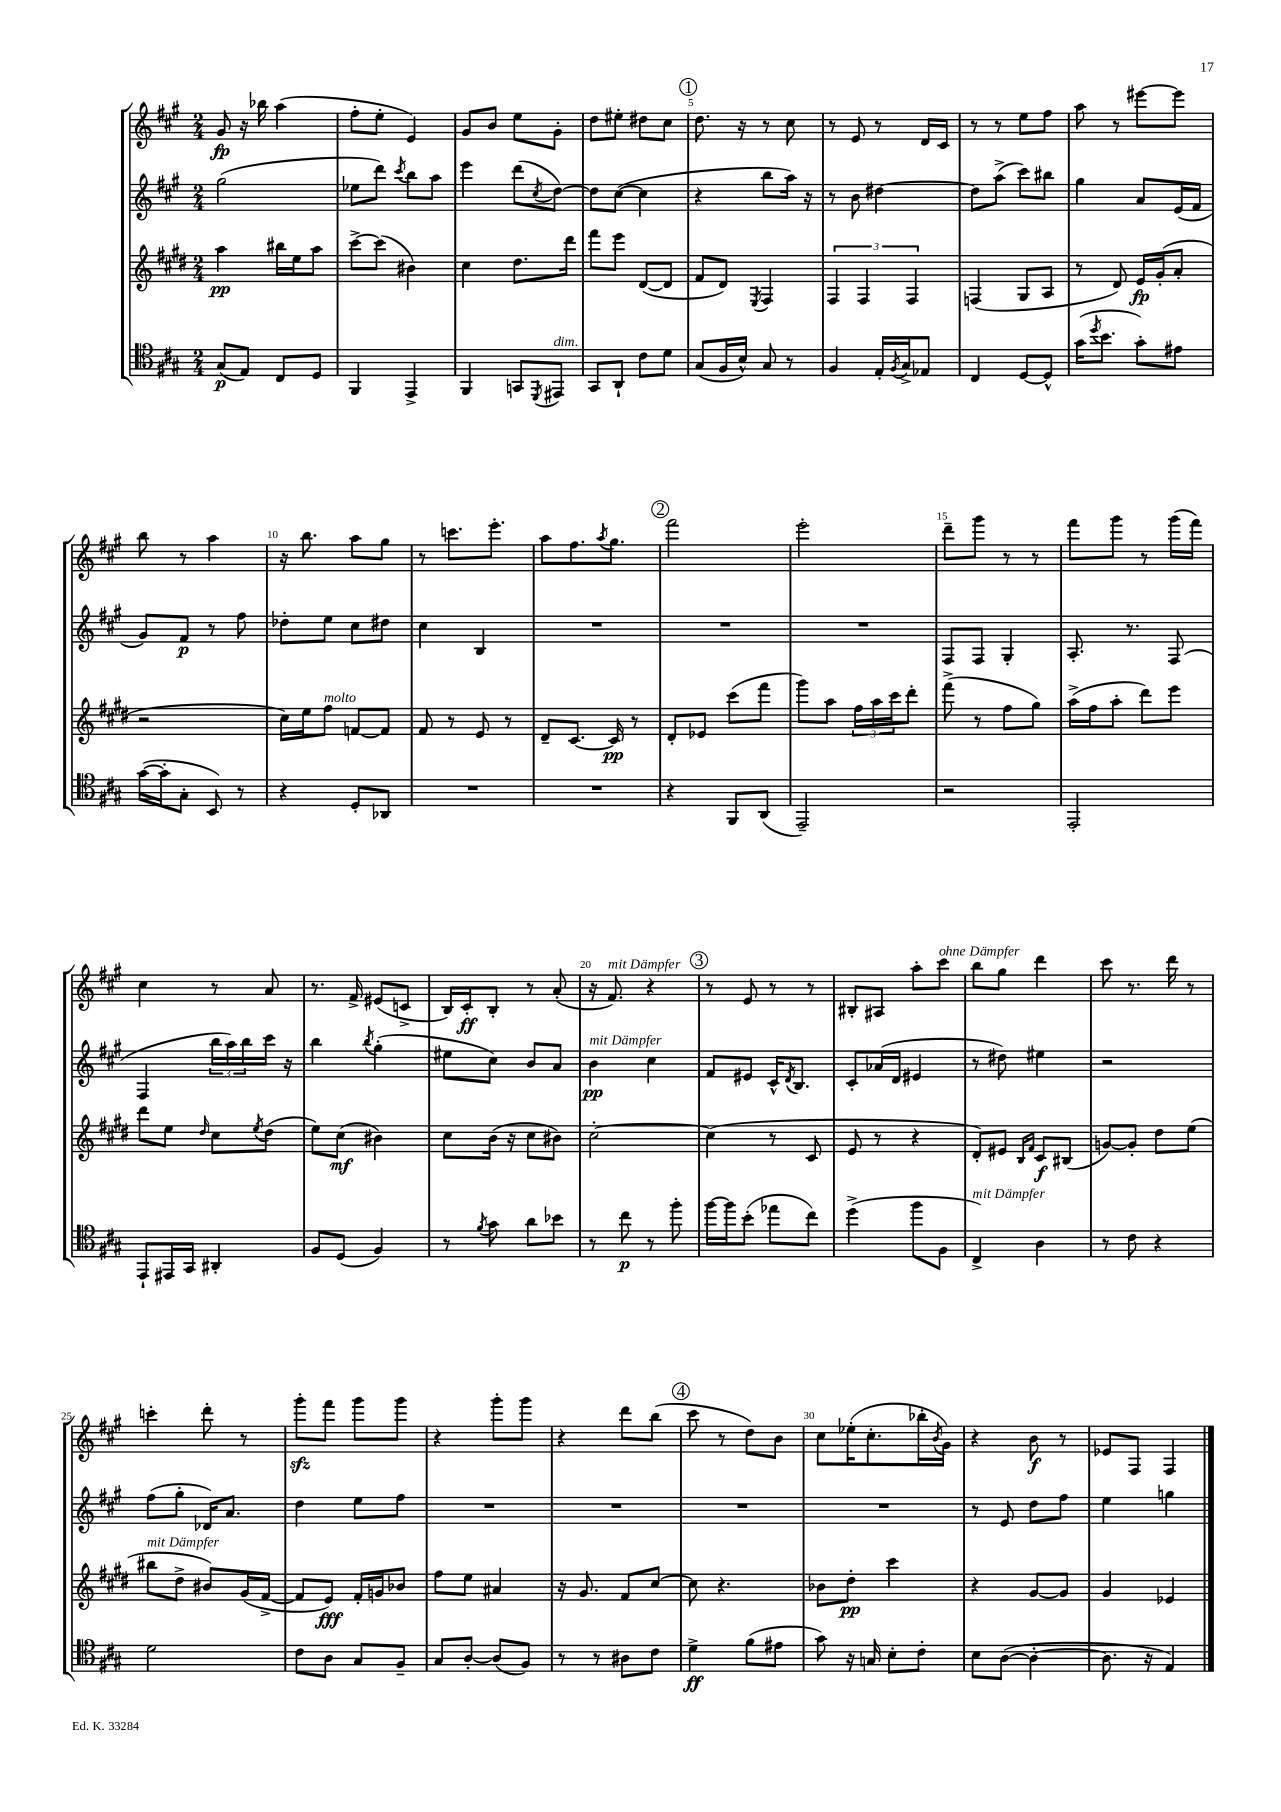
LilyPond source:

<<
\new StaffGroup <<
\new Staff = "s0" {
    \clef treble \key a \major \numericTimeSignature \time 2/4
    gis'8\fp r16 bes''16 a''4( |
    fis''8-. e''8-. e'4) |
    gis'8 b'8 e''8 gis'8-. |
    d''8 eis''8-. dis''8 cis''8 |
    \mark \markup { \circle "1" } d''8. r16 r8 cis''8 |
    r8 e'8 r8 d'16 cis'16 |
    r8 r8 e''8 fis''8 |
    a''8 r8 eis'''8~ eis'''8 |
    b''8 r8 a''4 |
    r16 b''8. a''8 gis''8 |
    r8 c'''8. e'''8.-. |
    a''8 fis''8. \acciaccatura { a''8 } gis''8. |
    \mark \markup { \circle "2" } fis'''2 |
    e'''2-. |
    d'''8-- gis'''8 r8 r8 |
    fis'''8 gis'''8 r8 gis'''16( fis'''16) |
    cis''4 r8 a'8 |
    r8. fis'16-> eis'8( c'8-> |
    b16) cis'16-.\ff b8-. r8 a'8-.( |
    r16 fis'8.^\markup { \italic "mit Dämpfer" }) r4 |
    \mark \markup { \circle "3" } r8 e'8 r8 r8 |
    bis8-. ais8 a''8-. cis'''8^\markup { \italic "ohne Dämpfer" } |
    b''8 gis''8 d'''4 |
    cis'''8 r8. d'''16 r8 |
    c'''4-. d'''8-. r8 |
    gis'''8-.\sfz fis'''8 gis'''8 gis'''8 |
    r4 gis'''8-. gis'''8 |
    r4 d'''8 b''8( |
    \mark \markup { \circle "4" } cis'''8 r8 d''8) b'8 |
    cis''8 ees''16-.( cis''8.-. bes''16-. \acciaccatura { b'8 } gis'16) |
    r4 b'8\f r8 |
    ees'8 fis8 fis4 \bar "|." |
}
\new Staff = "s1" {
    \clef treble \key a \major \numericTimeSignature \time 2/4
    gis''2( |
    ees''8 d'''8) \acciaccatura { cis'''8 } b''8 a''8 |
    e'''4 d'''8( \acciaccatura { cis''8 } d''8~) |
    d''8 cis''8~( cis''4 |
    \mark \markup { \circle "1" } r4 b''8 a''16) r16 |
    r8 b'8 dis''4~ |
    dis''8 a''8->( cis'''8) bis''8 |
    gis''4 a'8 e'16( fis'16 |
    gis'8) fis'8\p r8 fis''8 |
    des''8-. e''8 cis''8 dis''8 |
    cis''4 b4 |
    R2 |
    \mark \markup { \circle "2" } R2 |
    R2 |
    fis8 fis8 gis4-. |
    a8.-. r8. fis8( |
    fis4 \tuplet 3/2 { b''16 a''16) b''16 } cis'''16 r16 |
    b''4 \acciaccatura { b''8 } gis''4-.( |
    eis''8 cis''8) b'8 a'8 |
    b'4\pp^\markup { \italic "mit Dämpfer" } cis''4 |
    \mark \markup { \circle "3" } fis'8 eis'8 cis'16-^ \acciaccatura { d'8 } b8. |
    cis'8-. aes'16( d'16 eis'4 |
    r8 dis''8) eis''4 |
    r2 |
    fis''8( gis''8-. des'16) a'8. |
    d''4 e''8 fis''8 |
    R2 |
    R2 |
    \mark \markup { \circle "4" } R2 |
    R2 |
    r8 e'8 d''8 fis''8 |
    e''4 g''4 \bar "|." |
}
\new Staff = "s2" {
    \clef treble \key e \major \numericTimeSignature \time 2/4
    a''4\pp bis''16 e''16 a''8 |
    cis'''8~-> cis'''8( bis'4) |
    cis''4 dis''8. dis'''16 |
    fis'''8 e'''8 dis'8~( dis'8 |
    \mark \markup { \circle "1" } fis'8 dis'8) \acciaccatura { e8 } fis4 |
    \tuplet 3/2 { fis4 fis4 fis4 } |
    f4( gis8 a8 |
    r8 dis'8) e'16\fp gis'16-.( a'8-. |
    r2 |
    cis''16) e''16 fis''8^\markup { \italic "molto" } f'8~ f'8 |
    fis'8 r8 e'8 r8 |
    dis'8-- cis'8.~ cis'16\pp r8 |
    \mark \markup { \circle "2" } dis'8-. ees'8 cis'''8( fis'''8 |
    gis'''8) a''8 \tuplet 3/2 { fis''16 a''16 cis'''16 } dis'''8-. |
    fis'''8->( r8 fis''8 gis''8) |
    a''16->( fis''16 a''8-. dis'''8) e'''8 |
    dis'''8 e''8 \grace { dis''16 } cis''8 \acciaccatura { e''8 } dis''8( |
    e''8) cis''8\mf( bis'4) |
    cis''8 b'16( r16 cis''8 bis'8) |
    cis''2~-. |
    \mark \markup { \circle "3" } cis''4( r8 cis'8 |
    e'8 r8 r4 |
    dis'8-.) eis'8 \grace { b16 fis'16 } cis'8\f bis8( |
    g'8~) g'8-. dis''8 e''8( |
    bis''8^\markup { \italic "mit Dämpfer" } dis''8-> bis'8) gis'16( fis'16~-> |
    fis'8 e'8\fff) fis'16-. g'16 bes'8 |
    fis''8 e''8 ais'4 |
    r16 gis'8. fis'8 cis''8~ |
    \mark \markup { \circle "4" } cis''8 r4. |
    bes'8 dis''8-.\pp cis'''4 |
    r4 gis'8~ gis'8 |
    gis'4 ees'4 \bar "|." |
}
\new Staff = "s3" {
    \clef tenor \key a \major \numericTimeSignature \time 2/4
    gis8\p( e8) cis8 d8 |
    fis,4 e,4-> |
    fis,4 g,8 \acciaccatura { d,8 } eis,8^\markup { \italic "dim." } |
    gis,8 a,8-! cis'8 d'8 |
    \mark \markup { \circle "1" } gis8( fis16 b16-^) gis8 r8 |
    fis4 e16-. \acciaccatura { fis8 } gis16-> ees8 |
    cis4 d8~ d8-^ |
    gis'16( \acciaccatura { d''8 } b'8. gis'8-.) eis'8 |
    gis'16~( gis'16-. gis8-. b,8) r8 |
    r4 d8-. aes,8 |
    R2 |
    R2 |
    \mark \markup { \circle "2" } r4 fis,8 a,8( |
    e,2--) |
    r2 |
    e,2-. |
    e,8-! eis,16 gis,16 ais,4-. |
    fis8 d8( fis4) |
    r8 \acciaccatura { fis'8 } gis'8 a'8 bes'8 |
    r8 cis''8\p r8 fis''8-. |
    \mark \markup { \circle "3" } fis''16~ fis''16 b'8-.( ees''8 cis''8) |
    d''4->( fis''8 fis8 |
    cis4->^\markup { \italic "mit Dämpfer" }) a4 |
    r8 cis'8 r4 |
    d'2 |
    cis'8 a8 gis8 fis8-- |
    gis8 a8~-. a8( fis8) |
    r8 r8 ais8 cis'8 |
    \mark \markup { \circle "4" } d'4->\ff fis'8( eis'8 |
    gis'8) r16 g16 b8-. cis'8-. |
    b8 a8~( a4~-. |
    a8. r16 e4) \bar "|." |
}
>>
>>
\layout { \context { \Score \override BarNumber.break-visibility = ##(#f #t #t) barNumberVisibility = #(every-nth-bar-number-visible 5) } }
